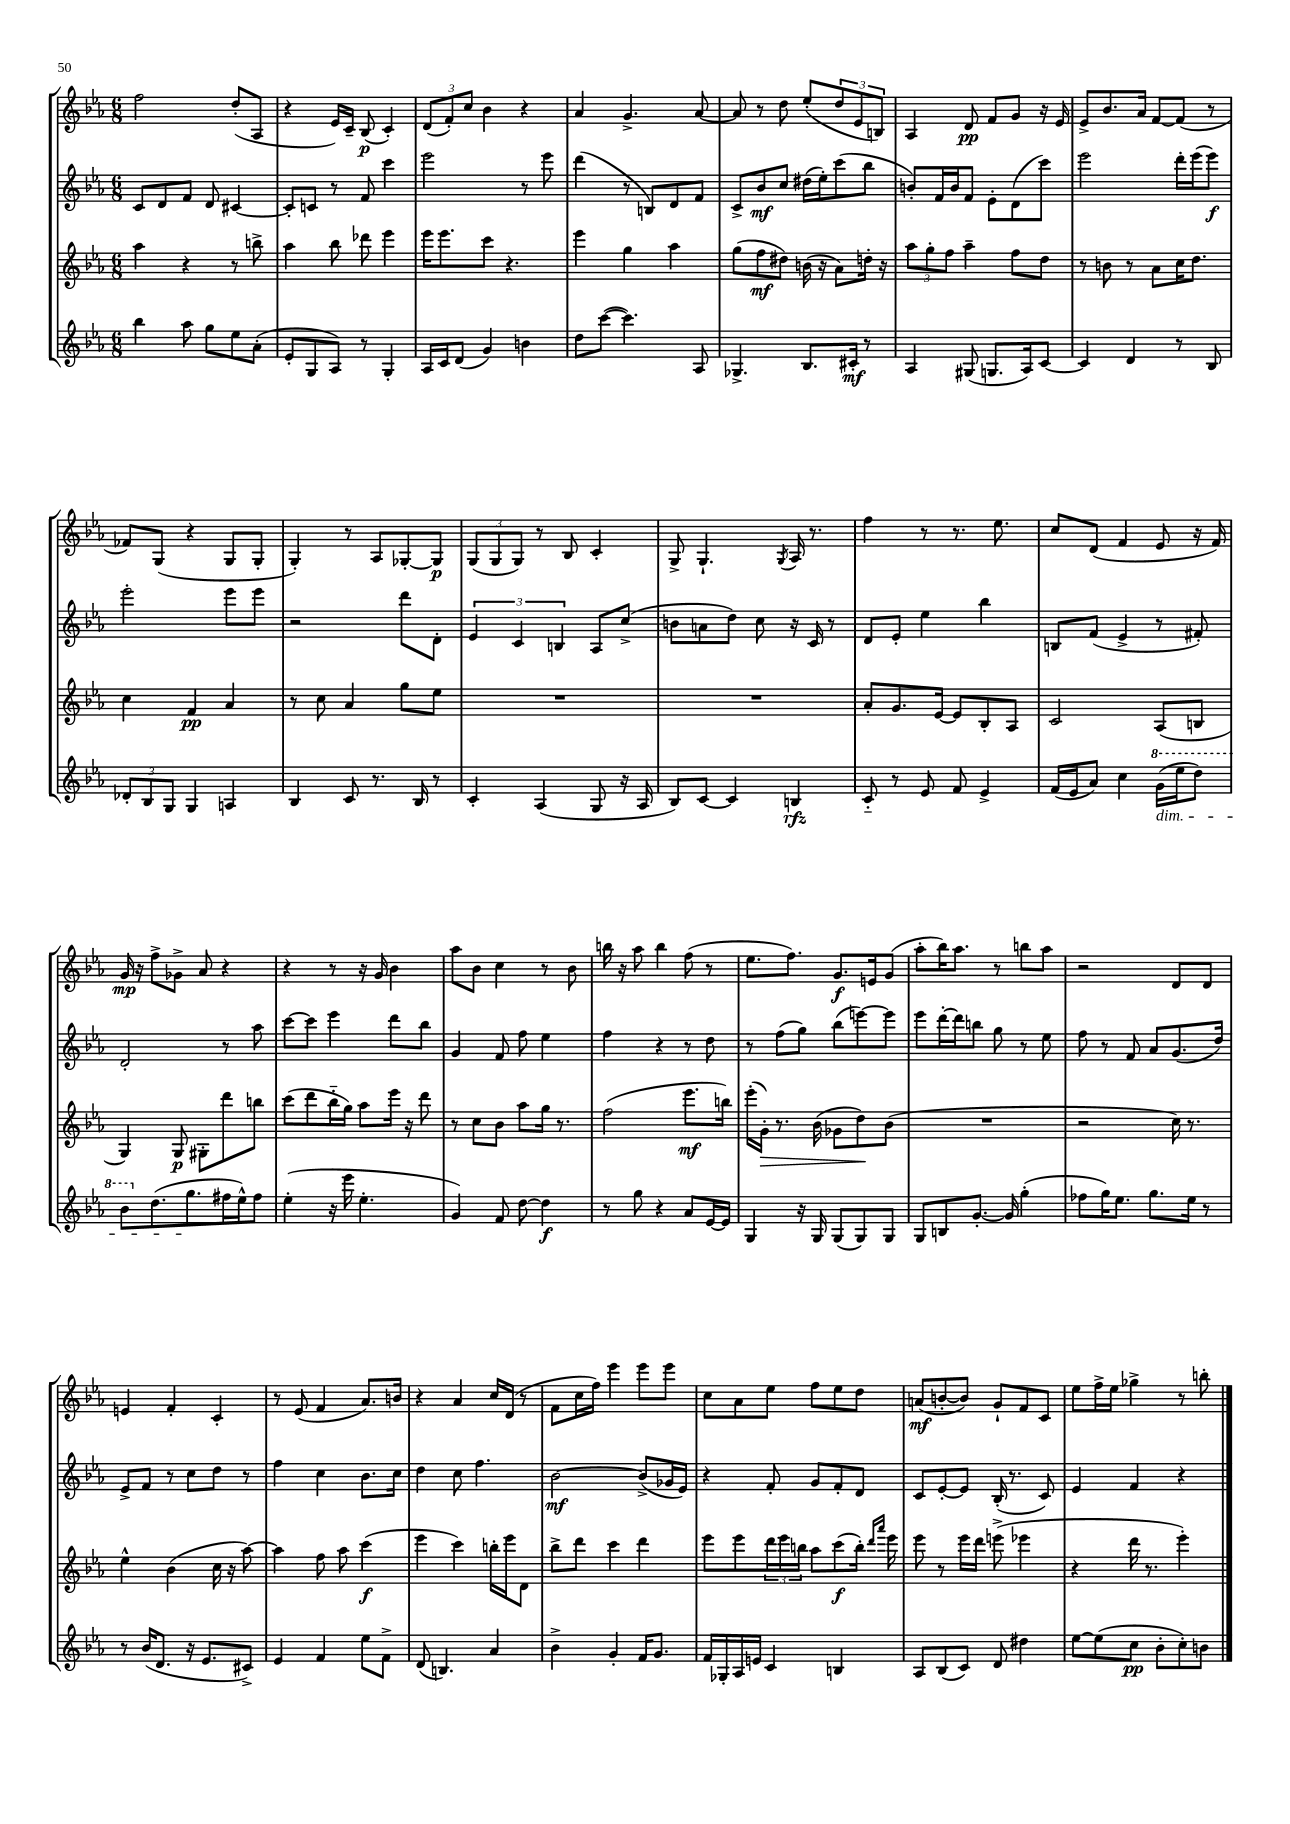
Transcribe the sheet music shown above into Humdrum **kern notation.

**kern	**kern	**kern	**kern
*staff4	*staff3	*staff2	*staff1
*clefG2	*clefG2	*clefG2	*clefG2
*k[b-e-a-]	*k[b-e-a-]	*k[b-e-a-]	*k[b-e-a-]
*M6/8	*M6/8	*M6/8	*M6/8
4bb-\	4aa-\	8c/L	2ff\
.	.	8d/	.
8aa-\	4r	8f/J	.
8gg\L	.	8d/	.
8ee-\	8r	[4c#/	(8dd'/L
(8a-'\J	8bb^\	.	8A-/J
=	=	=	=
8e-'/L	4aa-\	8c#'/]L	4r
8G/	.	8c/J	.
8A-/J)	8bb-\	8r	16e-/LL)
.	.	.	16c~/JJ
8r	8ddd-\	8f/	(8B-/
4G'/	4eee-\	4ccc\	4c'/)
=	=	=	=
16A-/LL	16eee-\LK	2eee-\	(12d/L
16c/J	8.eee-\	.	.
.	.	.	12f'/)
(8d/J	.	.	.
.	.	.	12cc/J
4g/)	8ccc\J	.	4b-\
.	4.r	.	.
4b\	.	8r	4r
.	.	8eee-\	.
=	=	=	=
8dd\L	4eee-\	(4ddd\	4a-/
([8ccc\J	.	.	.
4.ccc\])	4gg\	8r	4.g^/
.	.	8B/L)	.
.	4aa-\	8d/	.
8A-/	.	8f/J	[8a-/
=	=	=	=
4.G-^/	(8gg\L	8c^/L	8a-/]
.	8ff\	8b-/	8r
.	8dd#\J)	8cc/J	8dd\
8.B-/L	(16b\	(16dd#\LL	(8ee-'/L
.	16r	16ee-'\J)	.
.	8a-\L)	(8ccc\	12dd/
16c#'/Jk	.	.	.
.	.	.	12e-/
8r	16dd'\Jk	8bb-\J	.
.	.	.	12B/J)
.	16r	.	.
=	=	=	=
4A-/	12aa-\L	8b'/L)	4A-/
.	12gg'\	.	.
.	.	16f/L	.
.	12ff\J	.	.
.	.	16b/J	.
(8G#/	4aa-~\	8f/J	8d/
8.G/L	.	8e-'\L	8f/L
.	8ff\L	(8d\	8g/J
16A-/k)	.	.	.
[8c/J	8dd\J	8ccc\J)	16r
.	.	.	16e-/
=	=	=	=
4c/]	8r	2eee-\	8e-^/L
.	8b\	.	8.b-/
4d/	8r	.	.
.	.	.	16a-/Jk
.	8a-\L	.	[8f/L
8r	16cc\K	16ddd'\LL	(8f/]J
.	8.dd\J	(16eee-\J	.
8B-/	.	8eee-\J)	8r
=	=	=	=
12d-'/L	4cc\	2eee-'\	8f-/L)
12B-/	.	.	.
.	.	.	(8G/J
12G/J	.	.	.
4G/	4f/	.	4r
4A/	4a-/	8eee-\L	8G/L
.	.	8eee-\J	8G'/J
=	=	=	=
4B-/	8r	2r	4G'/)
.	8cc\	.	.
8c/	4a-/	.	8r
8.r	.	.	8A-/L
.	8gg\L	8ddd\L	[8G-'/
16B-/	.	.	.
8r	8ee-\J	8d'\J	8G-/]J
=	=	=	=
4c'/	2.r	6e-/	(12G/L
.	.	.	12G/
.	.	6c/	12G/J)
(4A-/	.	.	8r
.	.	6B/	.
.	.	.	8B-/
8G/	.	8A-/L	4c'/
16r	.	(8cc^/J	.
16A-/	.	.	.
=	=	=	=
8B-/L)	2.r	8b\L	8G^/
[8c/J	.	8a\	4.G`/
4c/]	.	8dd\J)	.
.	.	8cc\	.
.	.	.	8qG/
4B/	.	16r	16A-/
.	.	16c/	8.r
.	.	8r	.
=	=	=	=
8c'~/	8a-'/L	8d/L	4ff\
8r	8.g/	8e-'/J	.
8e-/	.	4ee-\	8r
.	[16e-/Jk	.	.
8f/	8e-/]L	.	8.r
4e-^/	8B-'/	4bb-\	.
.	.	.	8.ee-\
.	8A-/J	.	.
=	=	=	=
(16f/LL	2c/	8B/L	8cc/L
16e-/J	.	.	.
8a-/J)	.	(8f/J	(8d/J
4cc\	.	4e-^/	4f/
(16gg\LL	(8A-/L	8r	8e-/
16eee-\J	.	.	.
8ddd\J)	8B/J	8f#'/)	16r
.	.	.	16f/)
=	=	=	=
8bb-\L	4G/)	2d'/	16g/
.	.	.	16r
(8.dd\	.	.	8ff^\L
.	8G/	.	8g-^\J
8.gg\	.	.	.
.	8G#'\L	.	8a-/
16ff#\L	8ddd\	8r	4r
16ee-^^\J)	.	.	.
8ff#\J	8bb\J	8aa-\	.
=	=	=	=
(4ee-'\	(8ccc\L	[8ccc\L	4r
.	8ddd\	8ccc\]J	.
16r	16bb-'~\L	4eee-\	8r
16eee-\	16gg\JJ)	.	.
4.ee-'\	8aa-\L	.	16r
.	.	.	16g/
.	16eee-\Jk	8ddd\L	4b-\
.	16r	.	.
.	8ddd\	8bb-\J	.
=	=	=	=
4g/)	8r	4g/	8aa-\L
.	8cc\L	.	8b-\J
8f/	8b-\J	8f/	4cc\
[8dd\	8aa-\L	8ff\	.
4dd\]	16gg\Jk	4ee-\	8r
.	8.r	.	.
.	.	.	8b-\
=	=	=	=
8r	(2ff\	4ff\	16bb\
.	.	.	16r
8gg\	.	.	8aa-\
4r	.	4r	4bb\
8a-/L	8.eee-\L	8r	(8ff\
[16e-/L	.	8dd\	8r
16e-/]JJ	16bb\Jk)	.	.
=	=	=	=
4G/	(16eee-'\LL	8r	8.ee-\L
.	16g'\JJ)	.	.
.	8.r	(8ff\L	.
.	.	.	8.ff\J)
16r	.	8gg\J)	.
16G/	(16b-\	.	.
(8G/L	8g-\L	(8bb-\L	8.g/L
8G/)	8dd\)	[8eee\)	.
.	.	.	16e/k
8G/J	(8b-\J	8eee\]J	(8g/J
=	=	=	=
8G/L	2.r	8eee-\L	8aa-'\L
8B/	.	[16ddd'\L	16bb-\K)
.	.	16ddd\]J	8.aa-\J
[8.g'/J	.	8bb\J	.
.	.	8gg\	8r
16g/]	.	.	.
(4gg'\	.	8r	8bb\L
.	.	8ee-\	8aa-\J
=	=	=	=
8ff-\L	2r	8ff\	2r
16gg\K)	.	8r	.
8.ee-\J	.	.	.
.	.	8f/	.
8.gg\L	.	8a-/L	.
.	16cc\)	(8.g/	8d/L
16ee-\Jk	8.r	.	.
8r	.	.	8d/J
.	.	16dd/Jk)	.
=	=	=	=
8r	4ee-^^\	8e-^/L	4e/
(16b-/LK	.	8f/J	.
8.d/J	.	.	.
.	(4b-\	8r	4f'/
16r	.	8cc\L	.
8.e-/L	.	.	.
.	16cc\	8dd\J	4c'/
.	16r	.	.
8c#^/J)	[8aa-\)	8r	.
=	=	=	=
4e-/	4aa-\]	4ff\	8r
.	.	.	(8e-/
4f/	8ff\	4cc\	4f/
.	8aa-\	.	.
8ee-\L	(4ccc\	8.b-\L	8.a-/L)
8f^\J	.	.	.
.	.	16cc\Jk	16b/Jk
=	=	=	=
(8d/	4eee-\	4dd\	4r
4.B/)	.	.	.
.	4ccc\)	8cc\	4a-/
.	.	4.ff\	.
4a-/	16bb'\LL	.	16cc/LL
.	16eee-\J	.	(16d/JJ
.	8d\J	.	8r
=	=	=	=
4b-^\	8bb-^\L	[2b-\	8f\L
.	8ddd\J	.	16cc\L
.	.	.	16ff\JJ)
4g'/	4ccc\	.	4eee-\
16f/LK	4ddd\	(8b-^/]L	8eee-\L
8.g/J	.	.	.
.	.	16g-/L	8eee-\J
.	.	16e-/JJ)	.
=	=	=	=
16f/LL	8eee-\L	4r	8cc\L
16G-'/	.	.	.
16A-/	8eee-\	.	8a-\
16e/JJ	.	.	.
4c/	24ddd\L	8f'/	8ee-\J
.	24eee-\	.	.
.	24bb\JJ	.	.
.	8aa-\L	8g/L	8ff\L
4B/	(8ccc\	8f'/	8ee-\
.	16bb'\Jk)	8d/J	8dd\J
.	16qqddd/LL	.	.
.	16qqaaa-/JJ	.	.
.	16eee-\	.	.
=	=	=	=
8A-/L	8eee-\	8c/L	(8a/L
(8B-/	8r	[8e-'/	[8b'/
8c/J)	16eee-\LL	8e-/]J	8b/]J)
.	16ddd\JJ	.	.
8d/	(8eee^\	(16B-'/	8g`/L
.	.	8.r	.
4dd#\	4eee-\	.	8f/
.	.	8c/)	8c/J
=	=	=	=
[8ee-\L	4r	4e-/	8ee-\L
(8ee-\]	.	.	16ff^\L
.	.	.	16ee-\JJ
8cc\J	16ddd\	4f/	4gg-^\
.	8.r	.	.
8b-'\L	.	.	.
8cc'\)	4eee-'\)	4r	8r
8b\J	.	.	8bb'\
==	==	==	==
*-	*-	*-	*-
